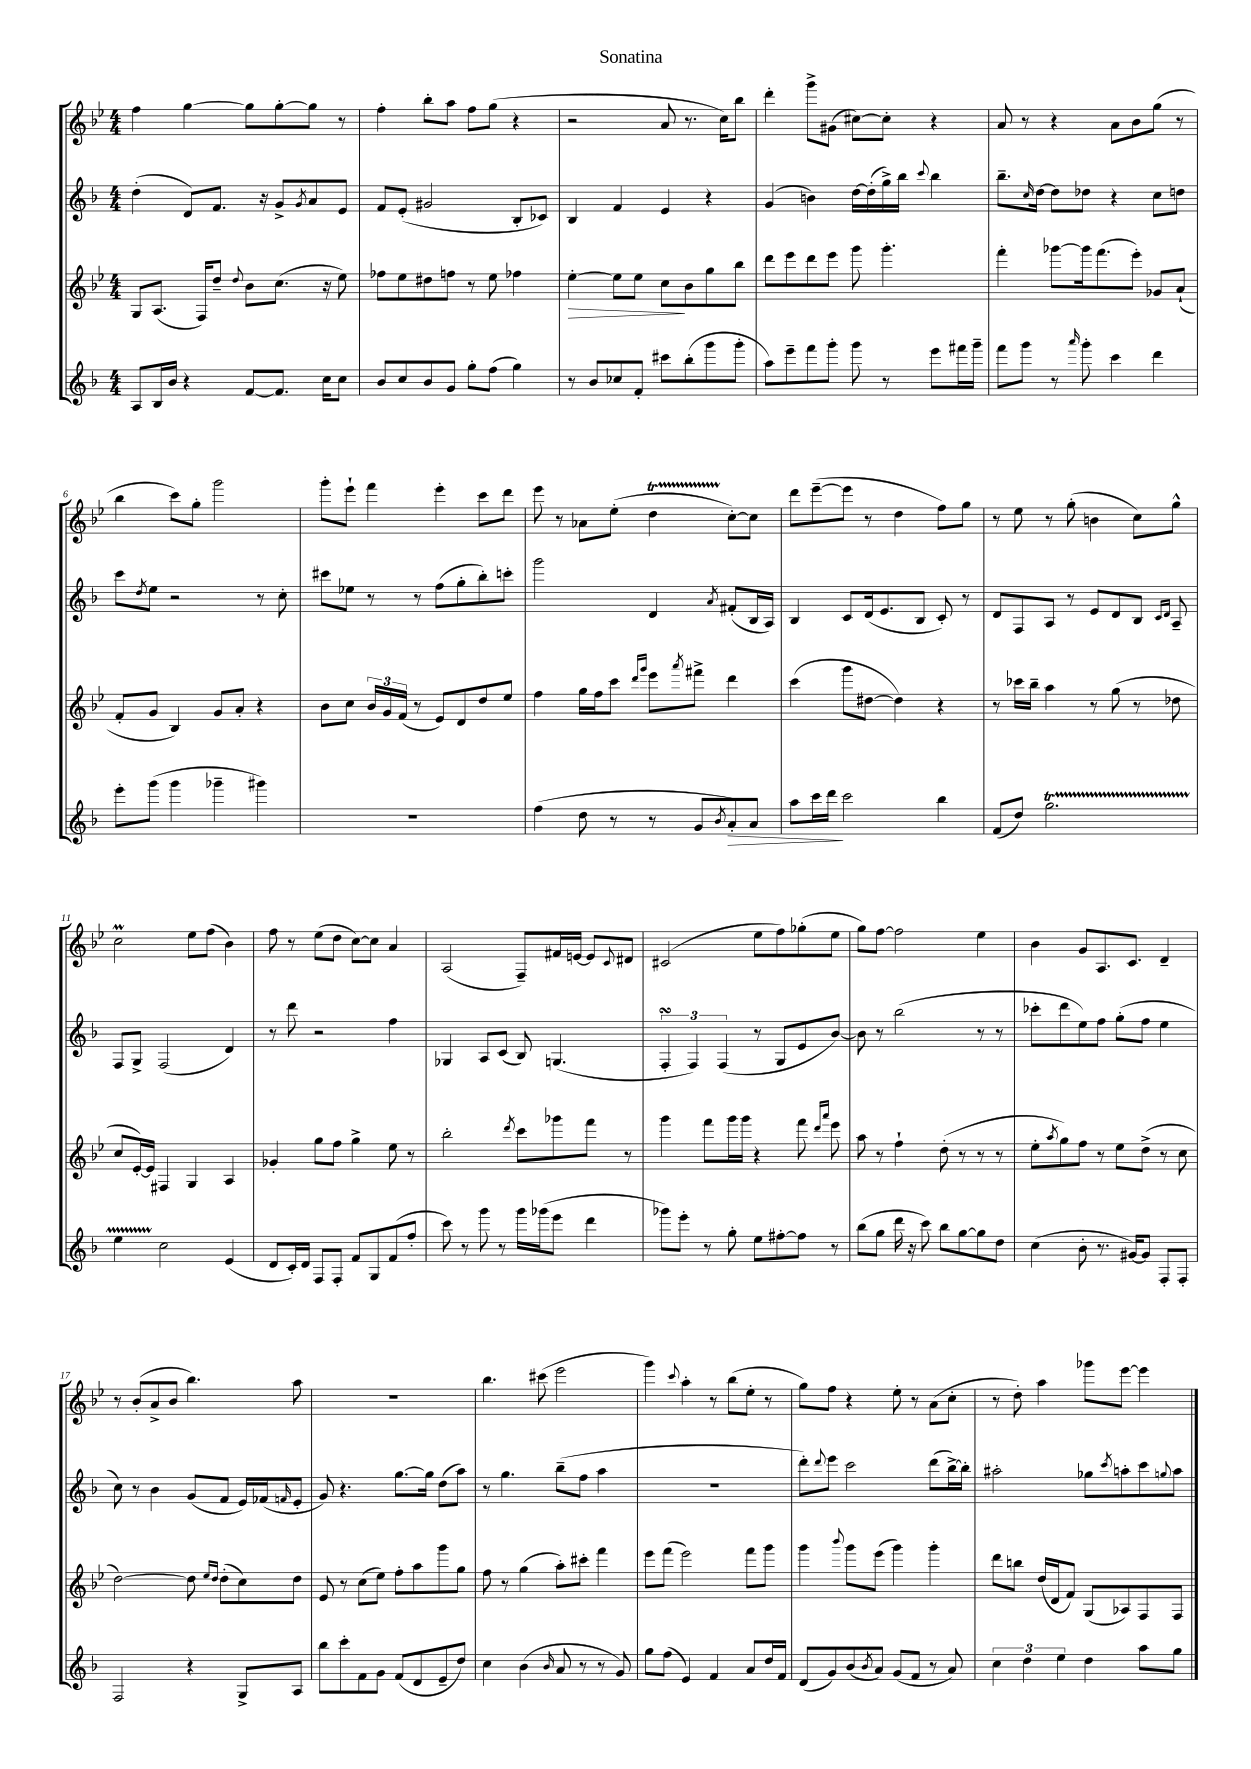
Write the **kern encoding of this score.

**kern	**dynam	**kern	**dynam	**kern	**kern
*part4	*part4	*part3	*part3	*part2	*part1
*staff4	*staff4	*staff3	*staff3	*staff2	*staff1
*clefG2	*	*clefG2	*	*clefG2	*clefG2
*k[b-]	*	*k[b-e-]	*	*k[b-]	*k[b-e-]
*M4/4	*	*M4/4	*	*M4/4	*M4/4
=1	=1	=1	=1	=1	=1
8A/L	.	8G/L	.	(4dd'\	4ff\
16B-/L	.	(8.A/J	.	.	.
16b-/JJ	.	.	.	.	.
4r	.	.	.	8d/L)	[4gg\
.	.	16F/KL)	.	.	.
.	.	8dd~/J	.	8.f/J	.
.	.	8qqdd/	.	.	.
[8f/L	.	8b-\L	.	.	8gg\L]
.	.	.	.	16r	.
8.f/J]	.	(8.cc\J	.	8g^/L	[8gg'\
.	.	.	.	8qg/	.
.	.	.	.	8a/	8gg\J]
16cc\KL	.	16r	.	.	.
8cc\J	.	8ee-\)	.	8e/J	8r
=2	=2	=2	=2	=2	=2
8b-/L	.	8ff-X\L	.	8f/L	4ff'\
8cc/	.	8ee-\	.	(8e'/J	.
8b-/	.	8dd#X\	.	2g#X/	8bb-'\L
8g/J	.	8ffn\J	.	.	8aa\J
8gg'\L	.	8r	.	.	8ff\L
(8ff\J	.	8ee-\	.	.	(8gg\J
4gg\)	.	4ff-X\	.	8B-'/L	4r
.	.	.	.	8c-X/J)	.
=3	=3	=3	=3	=3	=3
!	!	!	!LO:HP:b	!	!
8r	.	[4ee-'\	>	4B-/	2r
8b-/L	.	.	.	.	.
8cc-X/	.	8ee-\L]	.	4f/	.
8f'/J	.	8ee-\J	.	.	.
8ccc#X\L	.	8cc\L	.	4e/	8a/
(8bb-'\	.	8b-\	]	.	8.r
8ggg\	.	8gg\	.	4r	.
.	.	.	.	.	16cc\KL)
8ggg'\J	.	8bb-\J	.	.	8bb-\J
=4	=4	=4	=4	=4	=4
8aa\L)	.	8ddd\L	.	(4g/	4ddd'\
8eee~\	.	8eee-\	.	.	.
8fff\	.	8ddd\	.	4bn\)	8ggg^\L
8ggg'\J	.	8eee-\J	.	.	(8g#X\J
8ggg\	.	8ggg\	.	[16dd\LL	[8cc#X\L)
.	.	.	.	(16dd'\]	.
8r	.	4.ggg'\	.	16gg^\)	8cc#'\J]
.	.	.	.	16bb-\JJ	.
.	.	.	.	8qqccc/	.
8eee\L	.	.	.	4bb-\	4r
16fff#X\L	.	.	.	.	.
16ggg~\JJ	.	.	.	.	.
=5	=5	=5	=5	=5	=5
8fff\L	.	4fff'\	.	8.bb-~\L	8a/
8ggg\J	.	.	.	.	8r
.	.	.	.	16qqcc/	.
.	.	.	.	[16dd\Jk	.
8r	.	[8ggg-X\L	.	8dd\L]	4r
16qqaaa/	.	.	.	.	.
8ggg'\	.	16ggg-\k]	.	8dd-X\J	.
.	.	(8.fff\	.	.	.
4ccc\	.	.	.	4r	8a\L
.	.	8eee-'\J)	.	.	8b-\
4ddd\	.	8g-X/L	.	8cc\L	(8gg\J
.	.	(8a`/J	.	8ddn\J	8r
!!LO:LB:g=z
=6	=6	=6	=6	=6	=6
8eee'\L	.	8f'/L	.	8ccc\L	4bb-\
.	.	.	.	8qdd/	.
(8ggg\J	.	8g/J	.	8ee\J	.
4ggg\	.	4B-/)	.	2r	8ccc\L)
.	.	.	.	.	8gg'\J
4ggg-X~\	.	8g/L	.	.	2ggg\
.	.	8a'/J	.	.	.
4ggg#X\)	.	4r	.	8r	.
.	.	.	.	8cc'\	.
=7	=7	=7	=7	=7	=7
1r	.	8b-\L	.	8ccc#X\L	8ggg'\L
.	.	8cc\J	.	8ee-X\J	8eee-`\J
.	.	24b-/LL	.	8r	4fff\
.	.	24g/	.	.	.
.	.	(24f/JJ	.	.	.
.	.	8r	.	8r	.
.	.	8e-/L)	.	(8ff\L	4eee-'\
.	.	8d/	.	8gg'\	.
.	.	8dd/	.	8bb-'\)	8ccc\L
.	.	8ee-/J	.	8cccn'\J	8ddd\J
=8	=8	=8	=8	=8	=8
(4ff\	.	4ff\	.	2ggg\	8eee-\
.	.	.	.	.	8r
8dd\	.	16gg\LL	.	.	8a-X\L
.	.	16ff\J	.	.	.
8r	.	8ccc\J	.	.	(8ee-'\J
.	.	16qqddd/LL	.	.	.
.	.	16qqggg/JJ	.	.	.
8r	.	8eee-\L	.	4d/	4ddt\
.	.	8qaaa/	.	.	.
8g/L	.	8fff#X^\J	.	.	.
8qb-/	.	.	.	8qa/	.
!	!LO:HP:b	!	!	!	!
8a'/)	>	4ddd\	.	(8f#X'/L	[8cc'\L)
8a/J	.	.	.	16B-/L	8cc\J]
.	.	.	.	16A/JJ)	.
=9	=9	=9	=9	=9	=9
8aa\L	.	(4ccc\	.	4B-/	8ddd\L
16ccc\L	.	.	.	.	([8eee-~\
16ddd\JJ	.	.	.	.	.
2ccc\	]	8ggg\L	.	8c/L	8eee-\J]
.	.	[8dd#X\J	.	(16d/k	8r
.	.	.	.	8.e/	.
.	.	4dd#\])	.	.	4dd\
.	.	.	.	8B-/J	.
4bb-\	.	4r	.	8c'/)	8ff\L)
.	.	.	.	8r	8gg\J
=10	=10	=10	=10	=10	=10
(8f/L	.	8r	.	8d/L	8r
8dd/J)	.	16ccc-X\LL	.	8F/	8ee-\
.	.	16bb-~\JJ	.	.	.
2.ggT\	.	4aa\	.	8A/J	8r
.	.	.	.	8r	(8gg'\
.	.	8r	.	8e/L	4bn\
.	.	(8gg\	.	8d/	.
.	.	8r	.	8B-/J	8cc\L)
.	.	.	.	16qqc/LL	.
.	.	.	.	16qqd/JJ	.
.	.	8dd-X\	.	8A~/	8gg^^\J
!!LO:LB:g=z
=11	=11	=11	=11	=11	=11
4eeTTT\	.	8cc/L	.	8F/L	2ccM\
.	.	[16e-'/L)	.	8G^/J	.
.	.	16e-/JJ]	.	.	.
2cc\	.	4F#X/	.	(2F/	.
.	.	4G/	.	.	8ee-\L
.	.	.	.	.	(8ff\J
(4e/	.	4A/	.	4d/)	4b-\)
=12	=12	=12	=12	=12	=12
8d/L	.	4g-X'/	.	8r	8ff\
16c'/L)	.	.	.	8ddd\	8r
16d/JJ	.	.	.	.	.
8F/L	.	8gg\L	.	2r	(8ee-\L
8F'/J	.	8ff\J	.	.	8dd\J
8f/L	.	4gg^\	.	.	[8cc\L)
8G/	.	.	.	.	8cc\J]
(8f/	.	8ee-\	.	4ff\	4a/
8ff'/J	.	8r	.	.	.
=13	=13	=13	=13	=13	=13
8ccc\)	.	2bb-'\	.	4G-X/	(2A/
8r	.	.	.	.	.
8ggg\	.	.	.	8A/L	.
8r	.	.	.	(8c/J	.
.	.	8qddd/	.	.	.
16ggg\LL	.	8ccc\L	.	8B-/)	8F~/L)
(16ggg-X\J	.	.	.	.	.
8eee\J	.	8ggg-X\	.	(4.Gn/	16f#X/L
.	.	.	.	.	[16en/JJ
4ddd\	.	8fff\J	.	.	8e/L]
.	.	.	.	.	8qqc/
.	.	8r	.	.	8d#X/J
=14	=14	=14	=14	=14	=14
8ggg-X\L)	.	4ggg\	.	6FsSSs'/	(2c#X/
8eee'\J	.	.	.	.	.
.	.	.	.	6F/)	.
8r	.	8fff\L	.	.	.
.	.	.	.	(6F/	.
8gg'\	.	16ggg\L	.	.	.
.	.	16ggg\JJ	.	.	.
8ee\L	.	4r	.	8r	8ee-\L
[8ff#X'\	.	.	.	8G/L	8ff\)
8ff#\J]	.	8fff\	.	8e/	(8gg-X'\
.	.	16qqddd/LL	.	.	.
.	.	16qqaaa/JJ	.	.	.
8r	.	8eee-\	.	[8b-/J)	8ee-\J
=15	=15	=15	=15	=15	=15
(8bb-\L	.	8aa\	.	8b-\]	8gg\L)
8gg\J	.	8r	.	8r	[8ff\J
16ddd\	.	4ff`\	.	(2bb-\	2ff\]
16r	.	.	.	.	.
8ccc\)	.	.	.	.	.
8bb-\L	.	(8dd'\	.	.	.
[8gg\	.	8r	.	.	.
8gg\]	.	8r	.	8r	4ee-\
8dd\J	.	8r	.	8r	.
=16	=16	=16	=16	=16	=16
(4cc\	.	8ee-'\L	.	8ccc-X'\L	4b-\
.	.	8qaa/	.	.	.
.	.	8gg\)	.	8ddd\	.
8b-'\	.	8ff\J	.	8ee\)	8g/L
8.r	.	8r	.	8ff\J	8.A/
.	.	8ee-\L	.	(8gg'\L	.
[16g#X/KL)	.	.	.	.	8.c/J
8g#/J]	.	(8dd^\J	.	8ff\J	.
8F'/L	.	8r	.	4ee\	4d~/
8F'/J	.	8cc\	.	.	.
!!LO:LB:g=z
=17	=17	=17	=17	=17	=17
2F/	.	[2dd\)	.	8cc\)	8r
.	.	.	.	8r	(8b-'/L
.	.	.	.	4b-\	8a^/
.	.	.	.	.	8b-/J
4r	.	8dd\]	.	(8g/L	4.bb-\)
.	.	16qqee-/LL	.	.	.
.	.	16qqdd/JJ	.	.	.
.	.	(8dd'\L	.	8f/J	.
8G^/L	.	8cc\)	.	16e/LL)	.
.	.	.	.	(16f-X/J	.
.	.	.	.	16qqfn/	.
8A/J	.	8dd\J	.	8e'/J	8aa\
=18	=18	=18	=18	=18	=18
8bb-\L	.	8e-/	.	8g/)	1r
8ccc'\	.	8r	.	4.r	.
8f\	.	(8cc\L	.	.	.
8g\J	.	8ee-\J)	.	.	.
(8f/L	.	8ff'\L	.	[8.gg\L	.
8d/	.	8aa\	.	.	.
.	.	.	.	16gg\Jk]	.
8e~/	.	8ggg\	.	(8dd\L	.
8dd/J)	.	8gg\J	.	8aa\J)	.
=19	=19	=19	=19	=19	=19
4cc\	.	8ff\	.	8r	4.bb-\
.	.	8r	.	4.gg\	.
(4b-\	.	(4gg\	.	.	.
.	.	.	.	.	(8ccc#X\
16qqb-/	.	.	.	.	.
8a/	.	8aa'\L)	.	(8bb-~\L	2eee-\
8r	.	8ccc#X'\J	.	8ff\J	.
8r	.	4fff\	.	4aa\	.
8g/)	.	.	.	.	.
=20	=20	=20	=20	=20	=20
8gg\L	.	8eee-\L	.	1r	4ggg\)
(8ff\J	.	(8fff\J	.	.	.
.	.	.	.	.	8qqccc/
4e/)	.	2eee-\)	.	.	4aa'\
4f/	.	.	.	.	8r
.	.	.	.	.	(8bb-\L
8a/L	.	8fff\L	.	.	8ee-'\J
16dd/L	.	8ggg\J	.	.	8r
16f/JJ	.	.	.	.	.
=21	=21	=21	=21	=21	=21
(8d/L	.	4ggg\	.	8ddd'\L)	8gg\L)
.	.	.	.	8qqddd/	.
8g/)	.	.	.	8eee\J	8ff\J
.	.	8qqbbb-/	.	.	.
(8b-/	.	8ggg\L	.	2ccc\	4r
8qb-/	.	.	.	.	.
8a/J)	.	(8eee-\J	.	.	.
(8g/L	.	4ggg\)	.	.	8ee-'\
8f/J	.	.	.	.	8r
8r	.	4ggg'\	.	(8ddd\L	(8a\L
8a/)	.	.	.	[16bb-^\L)	8cc'\J
.	.	.	.	16bb-'\JJ]	.
=22	=22	=22	=22	=22	=22
6cc\	.	8ddd\L	.	2aa#X'\	8r
.	.	8bbn\J	.	.	8dd'\)
6dd\	.	.	.	.	.
.	.	(16dd/LL	.	.	4aa\
.	.	16d/J	.	.	.
6ee\	.	.	.	.	.
.	.	8f/J)	.	.	.
4dd\	.	(8G/L	.	8gg-X\L	8ggg-X\L
.	.	.	.	8qccc/	.
.	.	8A-X/)	.	8aan'\	[8eee-\J
8aa\L	.	8F/	.	8ccc\	4eee-\]
.	.	.	.	8qqggn/	.
8gg\J	.	8F/J	.	8aa\J	.
==	==	==	==	==	==
*-	*-	*-	*-	*-	*-
